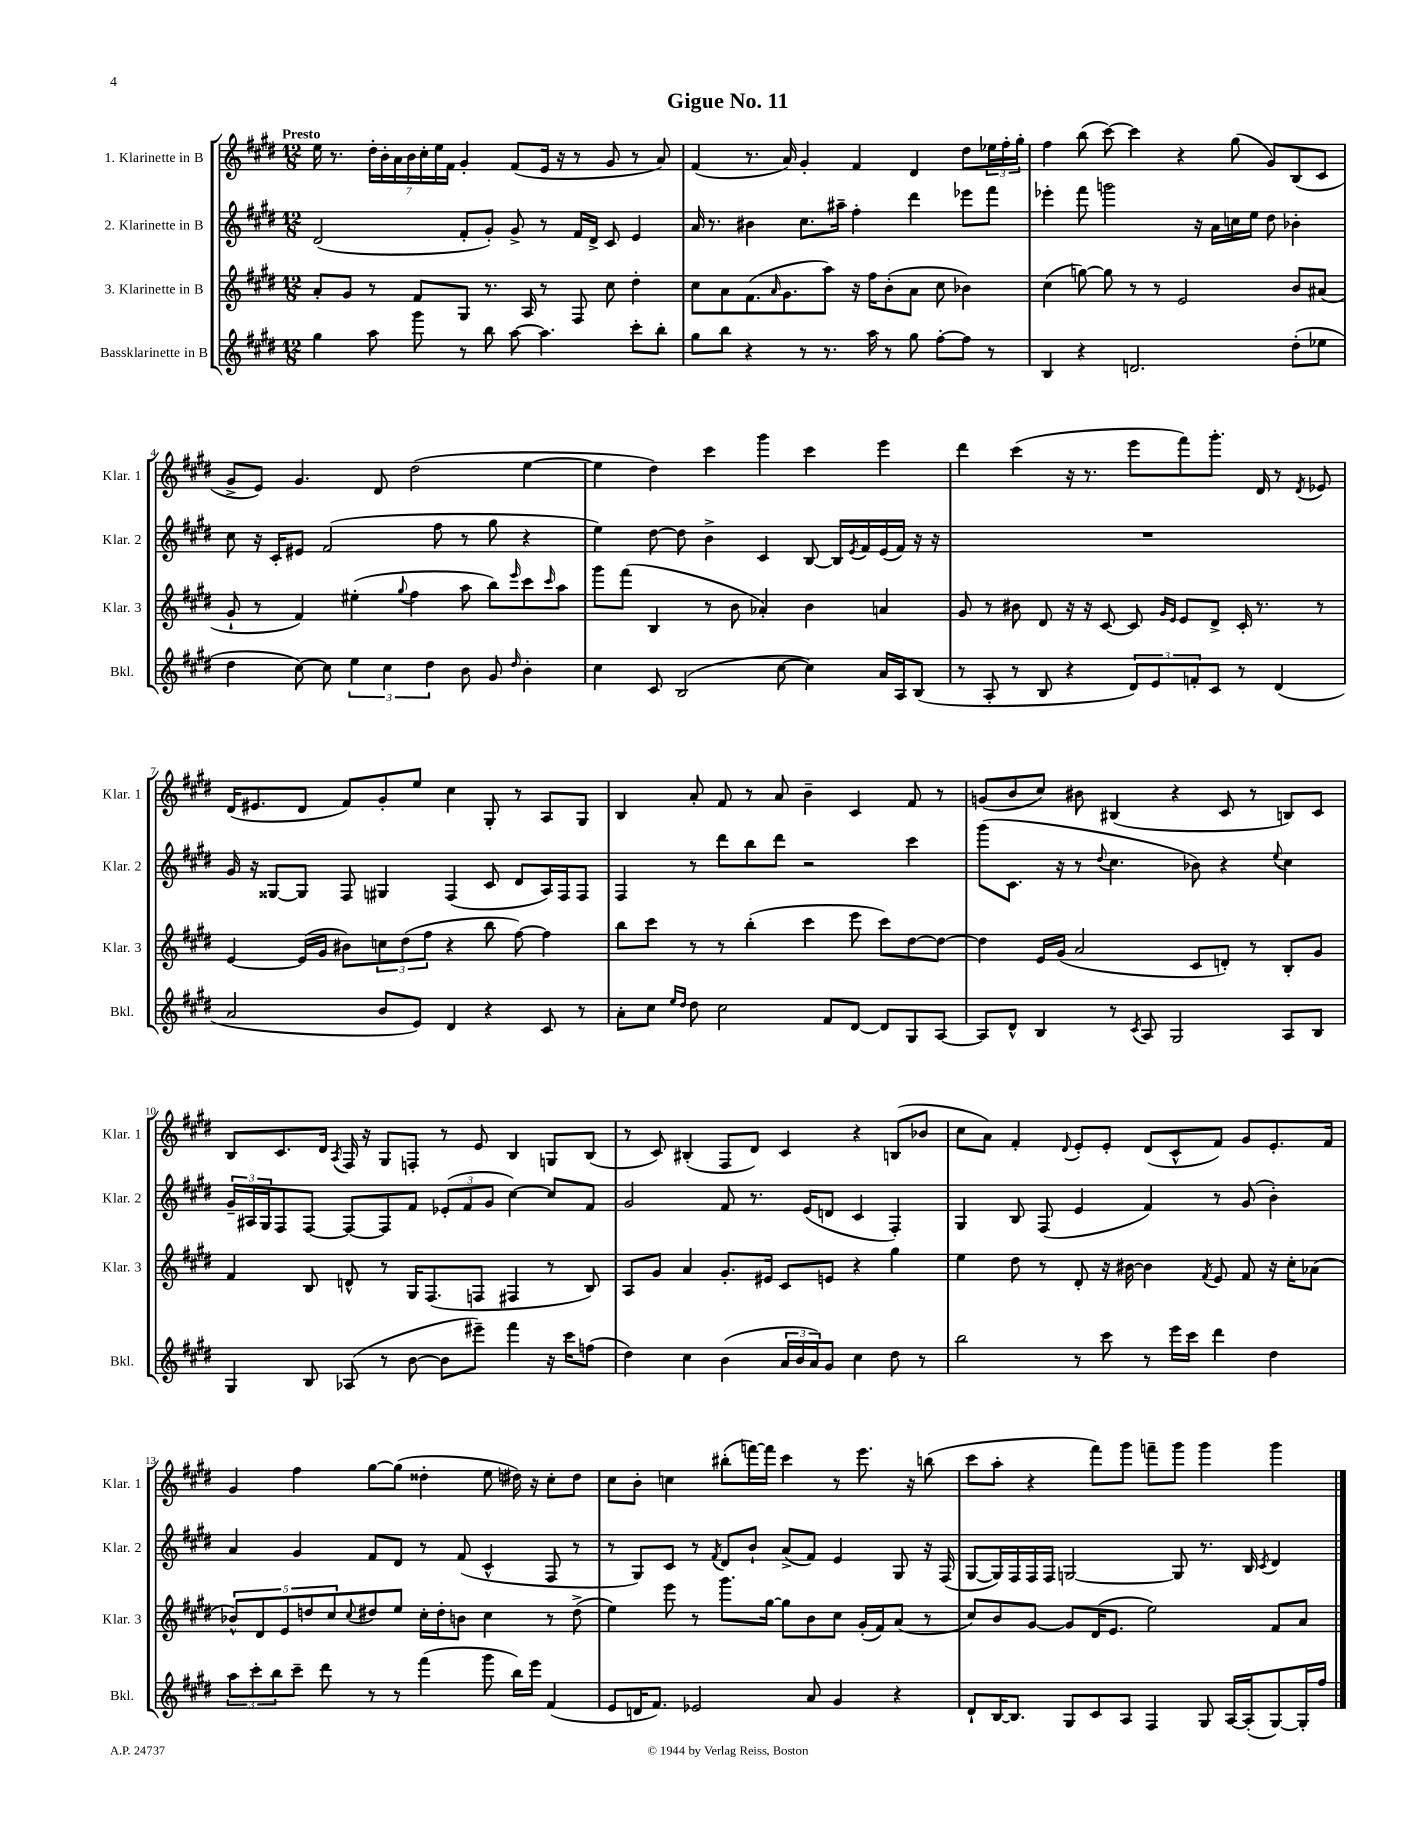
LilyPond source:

\header { title = "Gigue No. 11" }
<<
\new StaffGroup <<
\new Staff = "s0" \with { instrumentName = "1. Klarinette in B" shortInstrumentName = "Klar. 1" } {
    \clef treble \key e \major \numericTimeSignature \time 12/8 \tempo "Presto"
    e''16 r8. \tuplet 7/4 { dis''16-. b'16-. a'16 b'16 cis''16-. e''16 fis'16 } gis'4-. fis'8( e'16 r16 r8 gis'8 r8 a'8) |
    fis'4( r8. a'16) gis'4-. fis'4 dis'4 dis''8 \tuplet 3/2 { ees''16 fis''16-. gis''16-. } |
    fis''4 b''8( cis'''8~) cis'''4 r4 gis''8( gis'8) b8( cis'8 |
    gis'8-> e'8) gis'4. dis'8 dis''2( e''4~ |
    e''4 dis''4) cis'''4 gis'''4 cis'''4 e'''4 |
    dis'''4 cis'''4( r16 r8. e'''8 fis'''8) gis'''8.-. dis'16 r8 \acciaccatura { dis'8 } ees'8 |
    dis'16( eis'8. dis'8 fis'8) gis'8-. e''8 cis''4 gis8-. r8 a8 gis8 |
    b4 a'8-. fis'8 r8 a'8 b'4-- cis'4 fis'8 r8 |
    g'8( b'8 cis''8) bis'8 bis4( r4 cis'8 r8 b8) cis'8 |
    b8 cis'8. dis'16 \acciaccatura { a8 } fis16 r16 gis8 f8-. r8 e'8 b4 g8 b8( |
    r8 cis'8) bis4-.( fis8 dis'8) cis'4 r4 b8( bes'8 |
    cis''8 a'8) fis'4-. \appoggiatura { dis'8 } e'8-. e'8-. dis'8( cis'8-^ fis'8) gis'8 e'8.-. fis'16 |
    gis'4 fis''4 gis''8~ gis''8( disis''4-. e''8 dis''16) r16 cis''8-. dis''8 |
    cis''8 b'8-. c''4 bis''8-.( f'''16~) f'''16 cis'''4 r8 e'''8. r16 b''8( |
    cis'''8 a''8-. r4 fis'''8) gis'''8 f'''8-- gis'''8 gis'''4 gis'''4 \bar "|." |
}
\new Staff = "s1" \with { instrumentName = "2. Klarinette in B" shortInstrumentName = "Klar. 2" } {
    \clef treble \key e \major \numericTimeSignature \time 12/8
    dis'2( fis'8-. gis'8-.) gis'8-> r8 fis'16 dis'16-> cis'8 e'4 |
    a'16 r8. bis'4 cis''8. ais''16-- fis''4-. dis'''4 ees'''8 fis'''8 |
    ees'''4-. fis'''8 g'''2 r16 a'16 c''16 e''16 dis''8 bes'4-. |
    cis''8 r16 cis'16-. eis'8 fis'2( fis''8 r8 gis''8 r4 |
    e''4) dis''8~ dis''8 b'4-> cis'4 b8~ b16 \acciaccatura { e'8 } fis'16 e'16( fis'16) r16 r16 |
    R1. |
    gis'16 r16 gisis8~ gisis8 fis8 gis4 fis4( cis'8 dis'8 a16) fis16 fis8 |
    fis4 r8 dis'''8 b''8 dis'''8 r2 cis'''4 |
    gis'''8( cis'8. r16 r8 \appoggiatura { dis''8 } cis''4. bes'8) r4 \appoggiatura { e''8 } cis''4 |
    \tuplet 3/2 { gis'16-- ais16 gis16 } fis8 fis8~ fis8~ fis8 fis'8 \tuplet 3/2 { ees'8-.( fis'8 gis'8 } cis''4~) cis''8 fis'8 |
    gis'2 fis'8 r8. e'16( d'8 cis'4 fis4-.) |
    gis4 b8 fis8( e'4 fis'4) r8 gis'8( b'4-.) |
    a'4 gis'4 fis'8 dis'8 r8 fis'8( cis'4-^ fis8 r8 |
    r8 gis8) cis'8 r8 \acciaccatura { fis'8 } dis'8 b'8-! a'8->( fis'8) e'4 gis8 r16 fis16( |
    gis8~ gis16) fis16 fis16 fis16 g2~ g8 r8. b16 \acciaccatura { cis'8 } dis'4 \bar "|." |
}
\new Staff = "s2" \with { instrumentName = "3. Klarinette in B" shortInstrumentName = "Klar. 3" } {
    \clef treble \key e \major \numericTimeSignature \time 12/8
    a'8-. gis'8 r8 fis'8 gis8 r8. a16 r8 fis8 cis''8 dis''4-. |
    cis''8 a'8 fis'8.( \grace { a'16 } gis'8. a''8) r16 fis''16 b'8-.( a'8 cis''8 bes'4) |
    cis''4( g''8~) g''8 r8 r8 e'2 b'8 ais'8( |
    gis'8-! r8 fis'4) eis''4-.( \appoggiatura { gis''8 } fis''4 a''8 b''8) \grace { e'''16 } cis'''8 \grace { cis'''16 } a''8 |
    gis'''8 fis'''8( b4 r8 b'8 aes'4-.) b'4 a'4 |
    gis'8 r8 bis'8 dis'8 r16 r16 cis'8~ cis'8 \grace { gis'16 e'16 } e'8 dis'8-> cis'16-. r8. r8 |
    e'4~ e'16( gis'16 bis'8) \tuplet 3/2 { c''8 dis''8( fis''8 } r4 b''8 fis''8~) fis''4 |
    b''8 cis'''8 r8 r8 b''4-.( cis'''4 e'''8 cis'''8) dis''8~ dis''8~ |
    dis''4 e'16 gis'16( a'2 cis'8 d'8-.) r8 b8-. gis'8 |
    fis'4 b8 d'8-^ r8 gis16 fis8.( f8 fis4 r8 b8) |
    a8 gis'8 a'4 gis'8.-. eis'16 cis'8 e'8 r4 gis''4 |
    e''4 dis''8 r8 dis'8-. r16 bis'16~ bis'4 \acciaccatura { fis'8 } e'8 fis'8 r16 cis''16-. aes'8( |
    \tuplet 5/4 { bes'8-^) dis'8 e'8 d''8 cis''8 } \appoggiatura { cis''8 } dis''8 e''8 cis''16-. dis''16-. b'8 cis''4 r8 dis''8->( |
    e''4) e'''8 r8 gis'''8. gis''16~ gis''8 b'8 cis''8 gis'16-.( fis'16) a'8( r8 |
    cis''8) b'8 gis'8~ gis'8 dis'16( e'8. e''2) fis'8 a'8 \bar "|." |
}
\new Staff = "s3" \with { instrumentName = "Bassklarinette in B" shortInstrumentName = "Bkl." } {
    \clef treble \key e \major \numericTimeSignature \time 12/8
    gis''4 a''8 gis'''8 r8 b''8 a''8~ a''4. cis'''8-. b''8-. |
    gis''8 b''8 r4 r8 r8. a''16 r8 gis''8 fis''8~-. fis''8 r8 |
    b4 r4 d'2. dis''8-.( ees''8 |
    dis''4 cis''8~) cis''8 \tuplet 3/2 { e''4 cis''4 dis''4 } b'8 gis'8 \grace { dis''16 } b'4-. |
    cis''4 cis'8 b2( cis''8~ cis''4) a'16 a16 b8( |
    r8 a8-. r8 b8 r4 \tuplet 3/2 { dis'8) e'8 f'8-. } cis'8 r8 dis'4( |
    a'2 b'8 e'8) dis'4 r4 cis'8 r8 |
    a'8-. cis''8 \grace { e''16 dis''16 } dis''8 cis''2 fis'8 dis'8~ dis'8 gis8 a8~ |
    a8 dis'8-^ b4 r8 \acciaccatura { cis'8 } a8 gis2 a8 b8 |
    gis4 b8 aes8( r8 b'8~ b'8 eis'''8--) fis'''4 r16 cis'''16 f''8( |
    dis''4) cis''4 b'4( \tuplet 3/2 { a'16 b'16 a'16) } gis'8 cis''4 dis''8 r8 |
    b''2 r8 cis'''8 r8 e'''16 cis'''16 dis'''4 dis''4 |
    \tuplet 3/2 { a''8 cis'''8-. b''8 } cis'''8-- dis'''8 r8 r8 fis'''4( gis'''8 b''16) e'''16 fis'4( |
    e'8 d'16 fis'8.) ees'2 a'8 gis'4 r4 |
    dis'8-! b16~ b8. gis8 cis'8 a8 fis4 gis8 a16~ a16-.( gis8~) gis16-. fis''16 \bar "|." |
}
>>
>>
